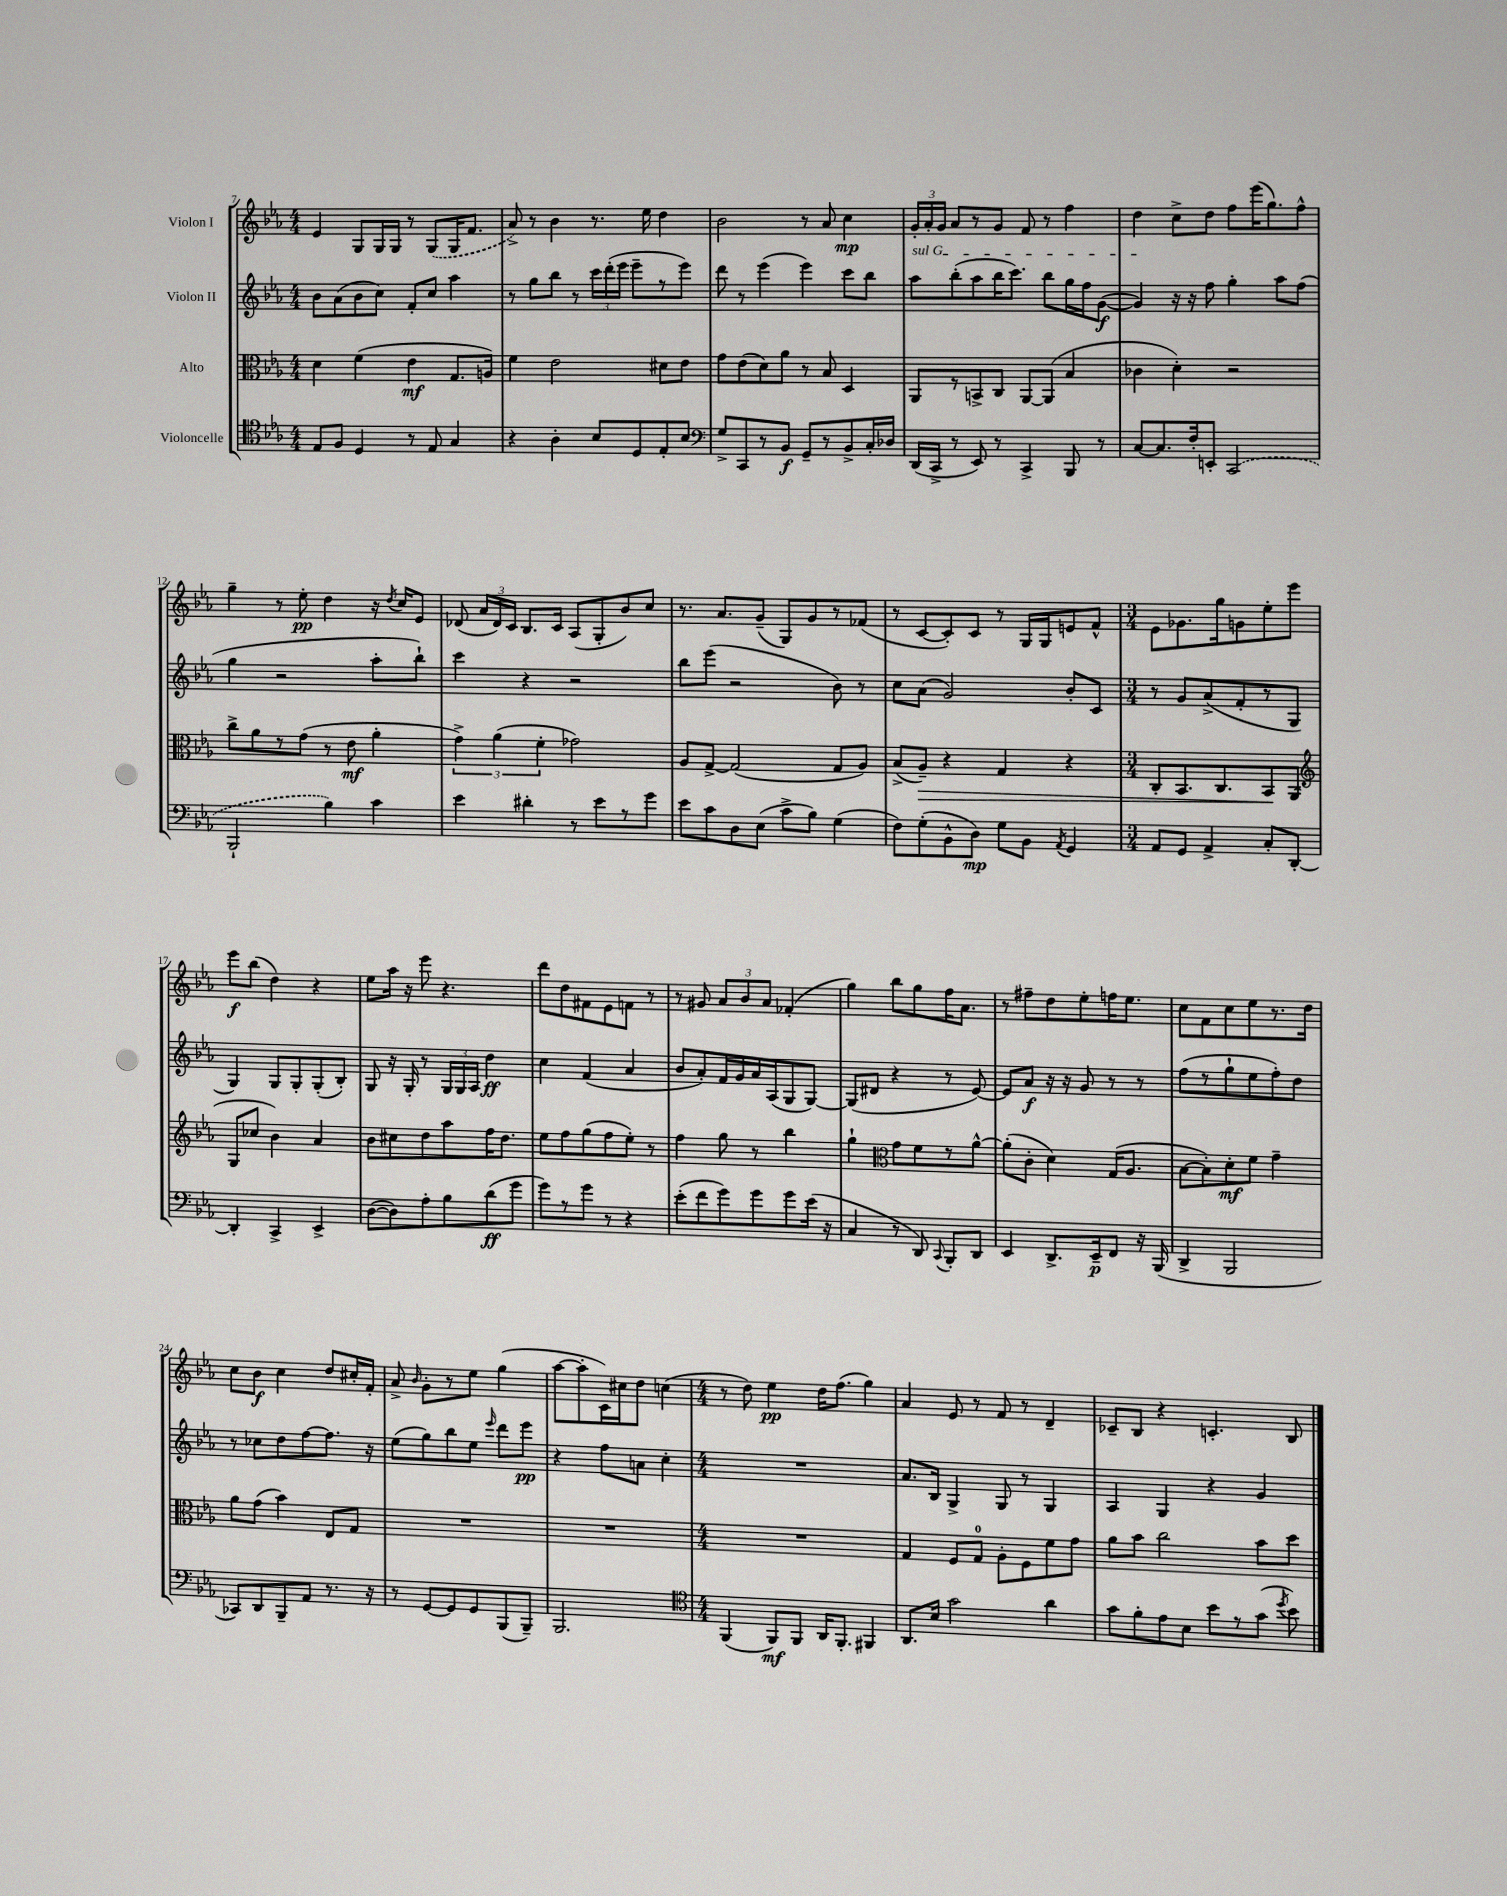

**kern	**dynam	**kern	**dynam	**kern	**dynam	**kern	**dynam
*part4	*part4	*part3	*part3	*part2	*part2	*part1	*part1
*staff4	*staff4	*staff3	*staff3	*staff2	*staff2	*staff1	*staff1
*I"Violoncelle	*	*I"Alto	*	*I"Violon II	*	*I"Violon I	*
*clefC4	*	*clefC3	*	*clefG2	*	*clefG2	*
*k[b-e-a-]	*	*k[b-e-a-]	*	*k[b-e-a-]	*	*k[b-e-a-]	*
*M4/4	*	*M4/4	*	*M4/4	*	*M4/4	*
=7	=7	=7	=7	=7	=7	=7	=7
8E-/L	.	4d\	.	8b-\L	.	4e-/	.
8F/J	.	.	.	(8a-\	.	.	.
4D/	.	(4f\	.	8b-\	.	8G/L	.
.	.	.	.	8cc\J)	.	16G/L	.
.	.	.	.	.	.	16G/JJ	.
8r	.	4e-\	mf	8f'/L	.	8r	.
8E-/	.	.	.	8cc/J	.	(8G/L	.
4G/	.	8.G/L	.	4aa-\	.	16G/K	.
.	.	.	.	.	.	8.f/J	.
.	.	16An/Jk)	.	.	.	.	.
=8	=8	=8	=8	=8	=8	=8	=8
4r	.	4f\	.	8r	.	8a-^/)	.
.	.	.	.	8gg\L	.	8r	.
4A-'\	.	2e-\	.	8bb-\J	.	4b-\	.
.	.	.	.	8r	.	.	.
8B-/L	.	.	.	24ccc\LL	.	8.r	.
.	.	.	.	(24ddd'\	.	.	.
.	.	.	.	24eee-\JJ	.	.	.
8D/	.	.	.	8eee-~\L	.	.	.
.	.	.	.	.	.	16ee-\	.
8E-'/	.	8d#X\L	.	8r	.	4dd\	.
8B-/J	.	8e-\J	.	8eee-\J)	.	.	.
=9	=9	=9	=9	=9	=9	=9	=9
*clefF4	*	*	*	*	*	*	*
8G^/L	.	8g\L	.	8ddd\	.	2b-\	.
8CC/	.	(8e-\	.	8r	.	.	.
8r	.	8d\)	.	(4eee-\	.	.	.
8BB-/J	f	8a-\J	.	.	.	.	.
8GG~/L	.	8r	.	4eee-\)	.	8r	.
8r	.	8B-/	.	.	.	8a-/	.
8BB-^/	.	4D/	.	8ccc\L	.	4cc\	mp
16C'/L	.	.	.	8bb-\J	.	.	.
16D-X/JJ	.	.	.	.	.	.	.
=10	=10	=10	=10	=10	=10	=10	=10
!	!	!	!	!LO:TX:a:i:t=sul G	!	!	!
(16DD/LL	.	8AA-/L	.	8aa-\L	.	24g'/LL	.
.	.	.	.	.	.	24a-'/	.
16CC^/JJ	.	.	.	.	.	.	.
.	.	.	.	.	.	24g/JJ	.
8r	.	8r	.	(8bb-'\	.	8a-/L	.
8EE-/)	.	8BBn^/	.	8aa-\	.	8r	.
8r	.	8C/J	.	16bb-\K	.	8g/J	.
.	.	.	.	8.ccc\J)	.	.	.
4CC^/	.	[8AA-/L	.	.	.	8f/	.
.	.	(8AA-/J]	.	8bb-\L	.	8r	.
8BBB-/	.	4B-/	.	16gg\L	.	4ff\	.
.	.	.	.	16ff\J	.	.	.
8r	.	.	.	([8g\J	f	.	.
=11	=11	=11	=11	=11	=11	=11	=11
[8C/L	.	4c-X\	.	4g/])	.	4dd\	.
8.C/]	.	.	.	.	.	.	.
.	.	4d'\)	.	16r	.	8cc^\L	.
16F'/k	.	.	.	16r	.	.	.
8EEn'/J	.	.	.	8ff\	.	8dd\J	.
(2CC/	.	2r	.	4gg'\	.	8ff\L	.
.	.	.	.	.	.	(16eee-\K	.
.	.	.	.	.	.	8.gg\)	.
.	.	.	.	8aa-\L	.	.	.
.	.	.	.	(8ff\J	.	8ff^^\J	.
!!LO:LB:g=z
=12	=12	=12	=12	=12	=12	=12	=12
2BBB-`/	.	8cc^\L	.	4gg\	.	4gg~\	.
.	.	8a-\	.	.	.	.	.
.	.	8r	.	2r	.	8r	.
.	.	(8g\J	.	.	.	8ee-'\	pp
4B-\)	.	8r	.	.	.	4dd\	.
.	.	8e-\	mf	.	.	.	.
4c\	.	4a-'\	.	8aa-'\L	.	16r	.
.	.	.	.	.	.	8qdd/	.
.	.	.	.	.	.	16cc/KL	.
.	.	.	.	8bb-`\J)	.	8e-/J	.
=13	=13	=13	=13	=13	=13	=13	=13
4e-\	.	6g^\)	.	4ccc\	.	(8d-X/	.
.	.	.	.	.	.	24a-/LL	.
.	.	(6a-\	.	.	.	24d-/)	.
.	.	.	.	.	.	24c/JJ	.
4d#X'\	.	.	.	4r	.	8.B-/L	.
.	.	6f'\	.	.	.	.	.
.	.	.	.	.	.	16c/Jk	.
8r	.	2g-X\)	.	2r	.	(8A-/L	.
8e-\L	.	.	.	.	.	8G'/	.
8r	.	.	.	.	.	8b-/)	.
8g\J	.	.	.	.	.	8cc/J	.
=14	=14	=14	=14	=14	=14	=14	=14
8e-\L	.	8A-/L	.	8bb-\L	.	8.r	.
8c\	.	[8G^/J	.	(8eee-\J	.	.	.
.	.	.	.	.	.	8.a-/L	.
8D\	.	(2G/]	.	2r	.	.	.
(8E-\J	.	.	.	.	.	(8g~/J	.
8c^\L	.	.	.	.	.	8G/L)	.
8B-\J)	.	.	.	.	.	8g/	.
(4G\	.	8G/L	.	8b-\)	.	8r	.
.	.	8A-/J)	.	8r	.	(8f-X/J	.
=15	=15	=15	=15	=15	=15	=15	=15
8F\L)	.	(8B-^/L	.	8cc\L	.	8r	.
!	!	!	!LO:HP:b	!	!	!	!
(8G'\	.	8A-~/J)	>	(8a-\J	.	[8c/L	.
8BB-^^\	.	4r	.	2g/)	.	8c'/])	.
8D\J)	mp	.	.	.	.	8c/J	.
8G\L	.	4G/	.	.	.	8r	.
8BB-\J	.	.	.	.	.	16G/LL	.
.	.	.	.	.	.	16G/J	.
8qAA-/	.	.	.	.	.	.	.
4GG/	.	4r	.	8b-'/L	.	8en/	.
.	.	.	.	8c/J	.	8f^^/J	.
=16	=16	=16	=16	=16	=16	=16	=16
*M3/4	*	*M3/4	*	*M3/4	*	*M3/4	*
8AA-/L	.	8C'/L	.	8r	.	8e-\L	.
8GG/J	.	8.BB-/	.	8g/L	.	8.g-X\	.
4AA-^/	.	.	.	(8a-^/	.	.	.
.	.	8.C/	.	.	.	16gg\k	.
.	.	.	.	8f'/	.	8gn\	.
8C'/L	.	8BB-/	.	8r	.	8ee-'\	.
[8DD'/J	.	(8AA-/J	]	8G/J	.	8eee-\J	.
!!LO:LB:g=z
=17	=17	=17	=17	=17	=17	=17	=17
*	*	*clefG2	*	*	*	*	*
4DD'/]	.	8G/L	.	4G/)	.	8eee-\L	f
.	.	8cc-X/J	.	.	.	(8bb-\J	.
4CC^/	.	4b-\)	.	8G/L	.	4dd\)	.
.	.	.	.	8G'/	.	.	.
4EE-^/	.	4a-/	.	(8G'/	.	4r	.
.	.	.	.	8B-'/J)	.	.	.
=18	=18	=18	=18	=18	=18	=18	=18
([8D\L	.	8b-\L	.	8G/	.	8ee-\L	.
8D\])	.	8cc#X\	.	16r	.	16aa-\Jk	.
.	.	.	.	16G'/	.	16r	.
8A-'\	.	8dd\	.	8r	.	8eee-\	.
8B-\	.	8aa-\	.	24G/LL	.	4.r	.
.	.	.	.	24G/	.	.	.
.	.	.	.	24A-/JJ	.	.	.
(8d\	ff	16ff\K	.	4dd\	ff	.	.
.	.	8.dd\J	.	.	.	.	.
8g\J	.	.	.	.	.	.	.
=19	=19	=19	=19	=19	=19	=19	=19
8g\L)	.	8ee-\L	.	4cc\	.	8ddd\L	.
8r	.	8ff\	.	.	.	8dd\	.
8g\J	.	(8gg\	.	(4f/	.	8f#X\	.
8r	.	8ff\	.	.	.	8e-\	.
4r	.	8ee-'\J)	.	4a-/	.	8fn\J	.
.	.	8r	.	.	.	8r	.
=20	=20	=20	=20	=20	=20	=20	=20
(8e-'\L	.	4ff\	.	8b-/L	.	8r	.
8f\	.	.	.	8a-'/)	.	8g#X/	.
8g\)	.	8gg\	.	16f/L	.	12a-/L	.
.	.	.	.	16g/	.	.	.
.	.	.	.	.	.	12b-/	.
8g\	.	8r	.	16a-/	.	.	.
.	.	.	.	.	.	12a-/J	.
.	.	.	.	(16A-/J	.	.	.
8g\	.	4bb-\	.	8G/	.	(4f-X'/	.
(16e-\Jk	.	.	.	[8G/J)	.	.	.
16r	.	.	.	.	.	.	.
=21	=21	=21	=21	=21	=21	=21	=21
4C/	.	4gg`\	.	(8G/L]	.	4gg\)	.
.	.	.	.	8d#X/J	.	.	.
*	*	*clefC3	*	*	*	*	*
8r	.	8g\L	.	4r	.	8bb-\L	.
8DD/)	.	8f\	.	.	.	8gg\	.
8qqCC/	.	.	.	.	.	.	.
8BBB-'/L	.	8r	.	8r	.	16ff\K	.
.	.	.	.	.	.	8.a-\J	.
8DD/J	.	[8a-^^\J	.	[8e-/)	.	.	.
=22	=22	=22	=22	=22	=22	=22	=22
4EE-/	.	(8a-'\L]	.	8e-/L]	.	8r	.
.	.	8c'\J	.	8a-/J	f	8ff#X~\L	.
8.DD^/L	.	4d\)	.	16r	.	8dd\	.
.	.	.	.	16r	.	.	.
.	.	.	.	8g/	.	8ee-'\	.
16EE-~/k	p	.	.	.	.	.	.
8FF/J	.	(16G/KL	.	8r	.	16ffn\K	.
.	.	8.A-/J	.	.	.	8.ee-\J	.
16r	.	.	.	8r	.	.	.
(16BBB-/	.	.	.	.	.	.	.
=23	=23	=23	=23	=23	=23	=23	=23
4DD^/	.	[8B-\L	.	(8ff\L	.	8cc\L	.
.	.	8B-'\])	.	8r	.	8f\	.
2BBB-/	.	8d'\	mf	8gg`\	.	8cc\	.
.	.	8f\J	.	8ee-\	.	8ee-\	.
.	.	4g~\	.	8ff'\)	.	8.r	.
.	.	.	.	8dd\J	.	.	.
.	.	.	.	.	.	16dd\Jk	.
!!LO:LB:g=z
=24	=24	=24	=24	=24	=24	=24	=24
8CC-X/L)	.	8a-\L	.	8r	.	8cc\L	.
8DD/	.	(8g\J	.	8cc-X\L	.	8b-\J	f
8BBB-~/	.	4b-\)	.	8dd\	.	4cc\	.
8AA-/J	.	.	.	[8ff\	.	.	.
8.r	.	8E-/L	.	8.ff\J]	.	8dd/L	.
.	.	8G/J	.	.	.	16cc#X'/L	.
16r	.	.	.	16r	.	16f'/JJ	.
=25	=25	=25	=25	=25	=25	=25	=25
8r	.	2.r	.	(8ee-\L	.	8a-^/	.
.	.	.	.	.	.	16qqb-/	.
[8GG/L	.	.	.	8gg\)	.	8g'\L	.
8GG/]	.	.	.	8bb-\	.	8r	.
8GG/	.	.	.	8ee-\J	.	8ee-\J	.
.	.	.	.	16qqeee-/	.	.	.
(8BBB-/	.	.	.	8ddd\L	.	(4gg\	.
8BBB-~/J)	.	.	.	8eee-\J	pp	.	.
=26	=26	=26	=26	=26	=26	=26	=26
2.BBB-/	.	2.r	.	4r	.	[8aa-\L	.
.	.	.	.	.	.	8aa-'\]	.
.	.	.	.	8ff\L	.	16c\L)	.
.	.	.	.	.	.	16cc#X\J	.
.	.	.	.	8an\J	.	8dd\J	.
.	.	.	.	4cc'\	.	(4ccn\	.
=27	=27	=27	=27	=27	=27	=27	=27
*clefC4	*	*	*	*	*	*	*
*M4/4	*	*M4/4	*	*M4/4	*	*M4/4	*
(4FF/	.	1r	.	1r	.	8r	.
.	.	.	.	.	.	8dd\)	.
8FF/L)	mf	.	.	.	.	4ee-\	pp
8FF/J	.	.	.	.	.	.	.
16AA-/KL	.	.	.	.	.	16dd\KL	.
8.FF'/J	.	.	.	.	.	(8.ff\J	.
4FF#X/	.	.	.	.	.	4gg\)	.
=28	=28	=28	=28	=28	=28	=28	=28
8.AA-/L	.	4G/	.	8.a-/L	.	4a-/	.
16B-/Jk	.	.	.	16B-/Jk	.	.	.
2g\	.	8F/L	.	4G^/	.	8e-/	.
.	.	8G/J	.	.	.	8r	.
.	.	8A-'\L	.	8G/	.	8f/	.
.	.	8F\	.	8r	.	8r	.
4a-\	.	8f\	.	4G/	.	4d~/	.
.	.	8g\J	.	.	.	.	.
=29	=29	=29	=29	=29	=29	=29	=29
8g\L	.	8a-\L	.	4A-/	.	8c-X~/L	.
8f'\	.	8b-\J	.	.	.	8B-/J	.
8e-\	.	2cc\	.	4G/	.	4r	.
8B-\J	.	.	.	.	.	.	.
8b-\L	.	.	.	4r	.	4.cn'/	.
8r	.	.	.	.	.	.	.
(8g\J	.	8b-\L	.	4g/	.	.	.
8qdd/	.	.	.	.	.	.	.
8b-\)	.	8dd\J	.	.	.	8B-/	.
==	==	==	==	==	==	==	==
*-	*-	*-	*-	*-	*-	*-	*-
